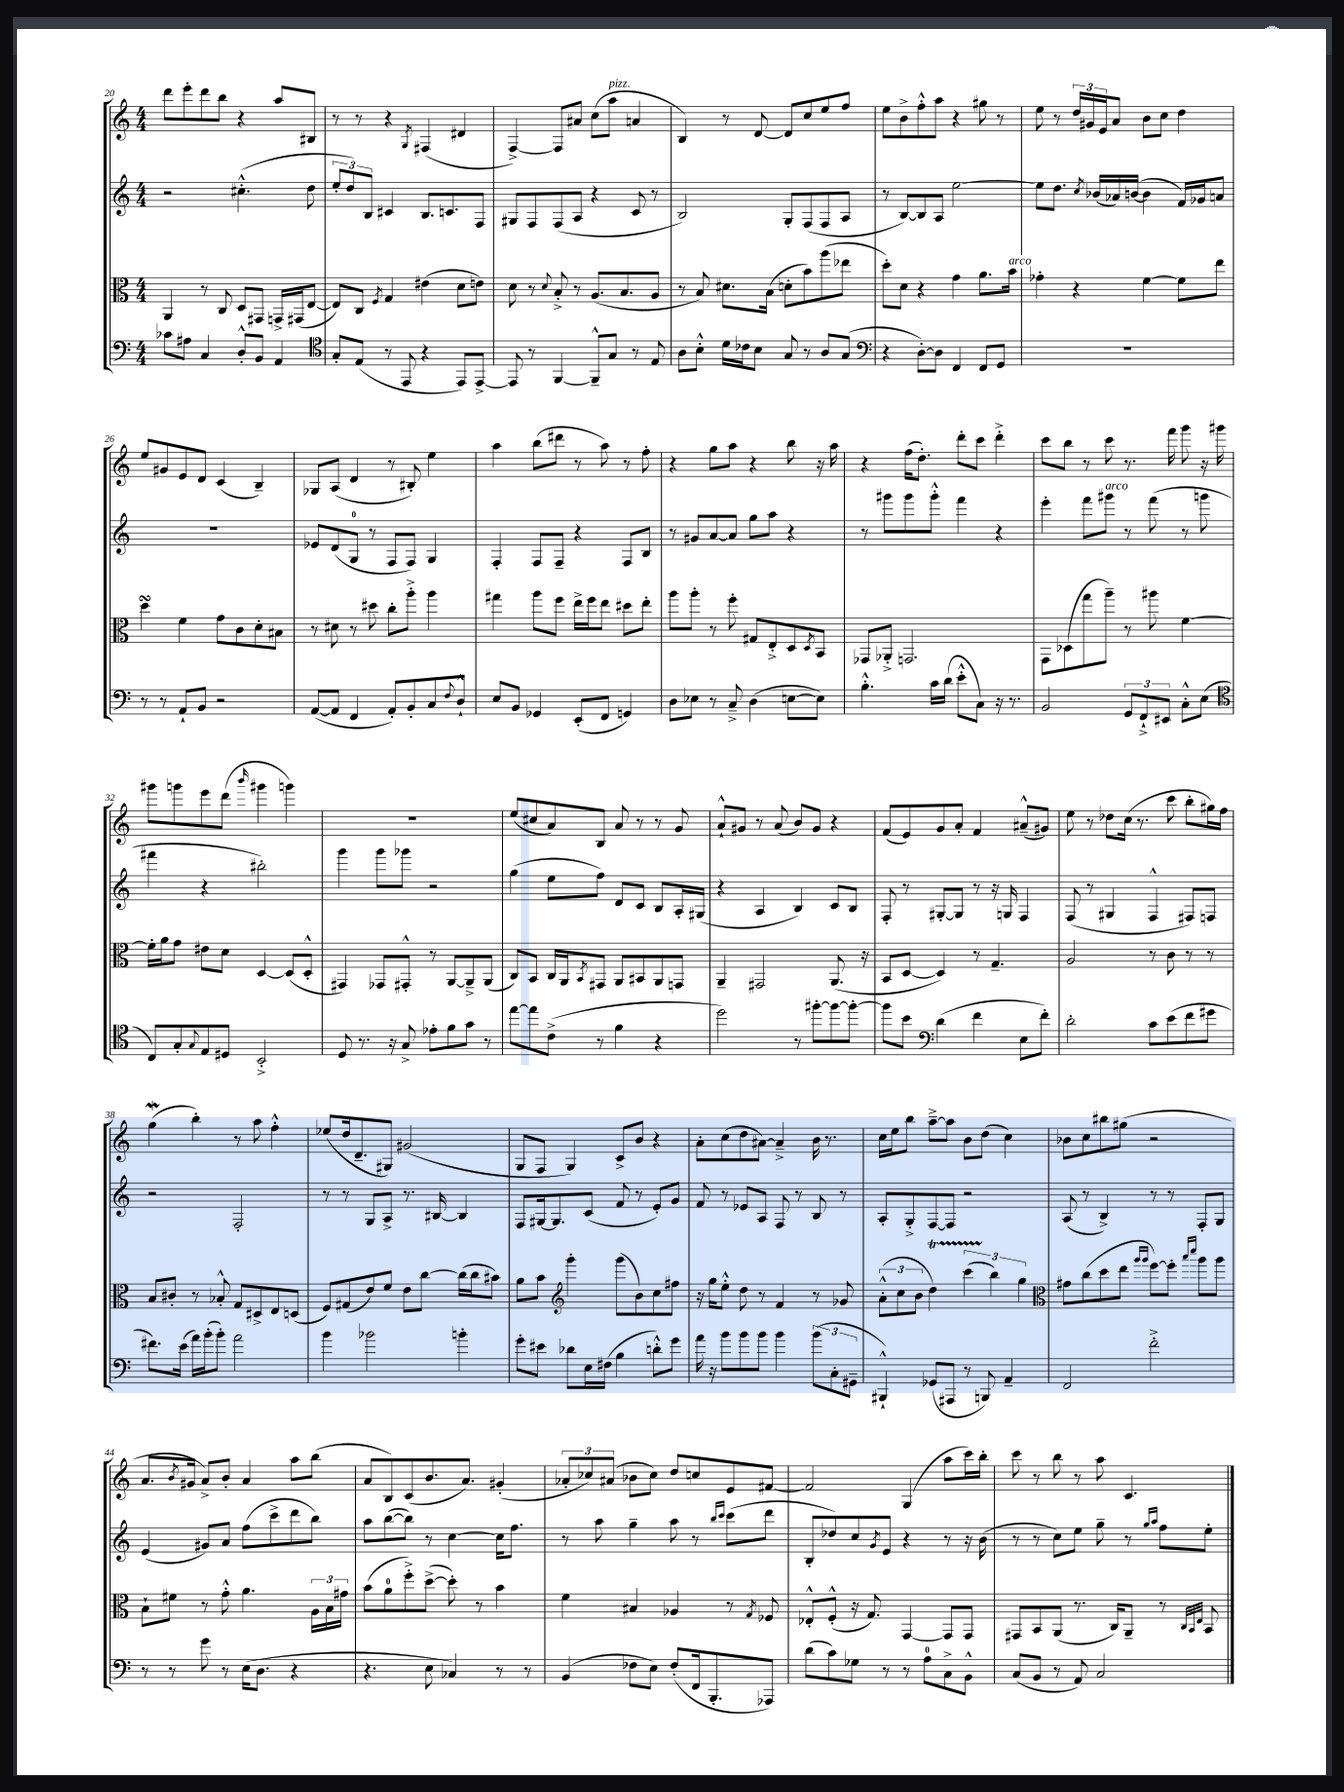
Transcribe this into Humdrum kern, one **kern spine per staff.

**kern	**kern	**kern	**kern
*staff4	*staff3	*staff2	*staff1
*clefF4	*clefC3	*clefG2	*clefG2
*k[]	*k[]	*k[]	*k[]
*M4/4	*M4/4	*M4/4	*M4/4
8c-\L	4AA/	2r	8ddd\L
8A#\J	.	.	8eee'\
4C/	8r	.	8ddd\
.	8C/	.	8bb\J
8D'^^/L	8D/L	(4.cc#'^^\	4r
8BB/J	8GG#/J	.	.
4AA/	16GG^/LL	.	8aa/L
.	(16GG#/J	.	.
.	[8E/J	8dd\	8B#/J
=	=	=	=
*clefC4	*	*	*
8G'/L	8E/]L)	12ee'/L	8r
.	.	12dd/)	.
(8E/J	8C/J	.	8r
.	.	12B/J	.
.	8qF/	.	.
8r	4G/	4c#/	4r
8EE/	.	.	.
.	.	.	8qG/
4r	(4e#\	8.B/L	(4F#/
.	.	8.c/	.
8EE/L)	8d\L	.	4d#/
[8EE^/J	8e\J)	8F/J	.
=	=	=	=
8EE/]	8d\	8G#/L	[4F^/)
8r	8r	8F/	.
.	8qqd/	.	.
[4FF/	8B'^/	(8F/	8F/]L
.	8r	8A/J	8a#/J
8FF~^^/]L	(8.A/L	4r	(8cc\L
8G/J	.	.	8aa\J
.	8.B/	.	.
8r	.	8c/	4a/
8E/	8A/J	8r	.
=	=	=	=
8A\L	8r	2B/)	4B/)
8B'^^\J	8B/)	.	.
16d\LL	8.d#\L	.	8r
16c-\J	.	.	.
8B\J	.	.	[8d/
.	(16B\Jk	.	.
8G/	8d'\L	8G'/L	8d/]L
8r	8b\)	(8F/	8cc/
8A/L	(8aa\	8F/	8ee/
(8G/J	8ee-\J	8A/J	8ff/J
=	=	=	=
*clefF4	*	*	*
4r	8dd'\L)	8r	8ee\L
.	8d\J	[8B/L)	8b^\
[8D'\L)	4r	8B/]	8ff'^^\
8D\]J	.	8A/J	8aa\J
4FF/	4g\	[2ee\	4r
8FF/L	8.a\L	.	8gg#\
8GG/J	.	.	8r
.	16b\Jk	.	.
=	=	=	=
1r	4g-'\	8ee\]L	8ee\
.	.	8.dd\J	8r
.	4r	.	24dd/LL
.	.	.	24g#/
.	.	8qcc/	.
.	.	(16b-/LL	.
.	.	.	24e/J
.	.	16a-/)	8a/J
.	.	([16b/JJ	.
.	[4f\	4b\]	8b\L
.	.	.	8cc\J
.	8f\]L	16f/LL)	4dd\
.	.	16g-/J	.
.	8ee\J	8a/J	.
=	=	=	=
8r	4dd\	1r	8ee/L
8r	.	.	8g#/
8AA`/L	4f\	.	8e/
8BB/J	.	.	8d/J
2r	8g\L	.	(4c/
.	8c\	.	.
.	8d'\	.	4B~/)
.	8B#\J	.	.
=	=	=	=
([8AA/L	8r	8e-/L	8G-/L
8AA/]J	8d#\	(8d/	(8A/J
4FF/	8r	8G/J	4d/
.	8dd#\	8r	.
8AA'/L)	8cc'\L	8F/L	8r
8BB'/	8aa'^\J	8F/J)	8B#'/)
8C/	4aa\	4G/	4ee\
8qqF/	.	.	.
8D`^^/J	.	.	.
=	=	=	=
8E/L	4gg#\	4F'/	4aa\
8BB/J	.	.	.
4GG-/	8aa\L	8F/L	(8bb\L
.	8ff\J	8F~/J	8ddd#\J
(8EE'/L	16ee^\LL	4r	8r
.	16ff\J	.	.
8FF/J	8ee\J	.	8aa\)
4GG/)	8dd#\L	8F/L	8r
.	8ee'\J	8B/J	8ff'\
=	=	=	=
8D\L	8aa\L	8r	4r
8E-\J	8aa'\J	8g#/L	.
8r	8r	[8a/	8gg\L
8C~^/	8ff'\	8a/]J	8aa\J
(4D\	8G#/L	8gg\L	4r
.	8E'^/	8aa\J	.
[8E\L	8D/	4r	8bb\
.	8qD/	.	.
8E\]J)	8BB/J	.	16r
.	.	.	16aa\
=	=	=	=
4.B'^^\	8GG-/L	8r	4r
.	8AA-'^/J	8ggg#\L	.
.	2.GG/	8ggg#\	(16ff\LK
.	.	.	8.dd'\J)
16c\LL	.	8ggg#'^^\J	.
(16d\JJ	.	.	.
8e'^^\L	.	4fff\	8ddd'\L
8C\J)	.	.	8ccc\J
16r	.	4r	4ddd'^\
8.r	.	.	.
=	=	=	=
2BB/	8GG\L	4eee'\	8ccc\L
.	(8D-\	.	8bb\J
.	8gg\	8fff\L	8r
.	8aa~\J)	8ggg#\J	8ccc\
12GG/L	8r	8r	8.r
12FF`^/	.	.	.
.	8aa#\	(8fff\	.
12EE#/J	.	.	.
.	.	.	16fff\
8C'^^\L	[4f\	8r	8ggg\
(8E\J	.	8ggg\	16r
.	.	.	16ggg#\
=	=	=	=
*clefC4	*	*	*
8C/L)	16f'\]LL	4fff#\	8ggg#\L
.	16a\J	.	.
8G'/	8g\J	.	8ggg\
8qqG/	.	.	.
8E/	8e#\L	4r	8eee\
8D#/J	8d\J	.	(8ddd\J
.	.	.	16qqbbb/
2BB'^/	[4D/	2bb#'\)	4ggg#\
.	(8D/]L	.	4ggg\)
.	8D'^^/J	.	.
=	=	=	=
8D/	4GG#/)	4ggg\	1r
8.r	.	.	.
.	8GG-/L	8ggg\L	.
16r	.	.	.
8G^/	8GG#'^^/J	8ggg-\J	.
8e-'\L	8r	2r	.
8f\	[8AA/L	.	.
8g\J	8AA~^/]	.	.
8r	(8AA/J	.	.
=	=	=	=
[8ee\L	8C/L)	(4gg\	(8ee/L
8ee\]	8BB/J	.	8cc#/
(8c^\J	16C/LL	8ee\L	8a/)
.	16AA/J	.	.
.	8qBB/	.	.
8r	8GG#/J	8ff\J)	8B/J
4f\	8AA/L	8d/L	8a/
.	8BB#/	8c/J	8r
4r	8AA/	8B/L	8r
.	8GG/J	16A'/L	8g/
.	.	(16G#/JJ	.
=	=	=	=
2dd\)	4AA~/	4r	8a`^^/L
.	.	.	8g#/J
.	2GG#/	4A/	8r
.	.	.	(8a/
8r	.	4B/)	8b/L)
[8ff#'\L	.	.	8g#/J
8ff#\_	(8.AA/	8c/L	4r
8ff#'\_J	.	8B/J	.
.	16r	.	.
=	=	=	=
8ff#\]L	8BB/L	8F'/	(8f/L
8b\J	[8D/J	8r	8e/)
*clefF4	*	*	*
(4d\	4D/])	[8G#'/L	8g/
.	.	8G#/]J	8a'/J
4f\	8r	8r	4f/
.	4.G~/	16r	.
.	.	16G/	.
8E\L	.	4F/	(8a#~^^/L
8f'\J)	.	.	8g#/J)
=	=	=	=
2d'\	2A/	(8F/	8ee\
.	.	8r	8r
.	.	4G#/	8dd-\L
.	.	.	(16cc\Jk
.	.	.	8.r
8c\L	8r	4F^^/	.
(8e\	8c\	.	8ccc\
8f\	8r	8F#/L)	8bb'\L
8g#\J	8r	8F/J	16gg#\L)
.	.	.	16ff\JJ
=	=	=	=
8.f#\L)	8B/L	2r	(4gg\
.	8c#'/J	.	.
(16e\Jk	.	.	.
16a\LL)	8r	.	4bb'\)
(16b'\J	.	.	.
8b'\J)	8B-'^^/	.	.
2a\	8G/L	2F'/	8r
.	8D#^/	.	8aa\
.	8E/	.	4ff'^^\
.	(8D/J	.	.
=	=	=	=
4b\	8F/L)	8r	(8ee-/L
.	(8G#/	8r	16dd/k
.	.	.	8.d~/
2b-\	8e/)	8G/L	.
.	8f/J	8A^/J	8G#/J)
.	8e\L	8.r	(2g#/
.	[8cc\J	.	.
.	.	[16B#/	.
4b'\	(16cc\]LL	4B#/]	.
.	16cc\J	.	.
.	8b#\J)	.	.
=	=	=	=
8g'\L	8a\L	8F/L	8G/L
8e#\J	8b\J	[16G#/k	8F/J
.	.	8.G#/]	.
*	*clefG2	*	*
8d-\L	4ggg'\	.	4G/)
16E\L	.	(8c/J	.
(16F#\JJ	.	.	.
4B\	(8ggg\L	8f/	8c^/L
.	8b\)	8r	8b/J
8d'^^\L)	8cc\	8e'/L)	4r
8g\J	8ff#\J	8g/J	.
=	=	=	=
16a\	16r	8f/	8a'\L
16r	16gg\LK	.	.
8b\L	8ee'^^\J	8r	(8cc\
8b\	8dd\	8e-/L	8dd\
8b\J	8r	8A/J	[8a#\J)
4b\	4f/	8F/	4a#~^/]
.	.	8r	.
(12b\L	8r	8B/	16b\
.	.	.	8.r
12C'\	.	.	.
.	8g-/	8r	.
12GG#~\J	.	.	.
=	=	=	=
4BBB#`^^/)	(12a'^^\L	8A'/L	16cc\LL
.	.	.	16ee\J
.	12cc\	.	.
.	.	8G'^/	8bb\J
.	12b\J	.	.
(8GG-/L	4dd\)	[8F/	[8aa~^\L
8AAA#/J	.	8F/]J	8aa\]J
8r	(6ccc\	2r	8b\L
8BBB/)	.	.	(8dd\J
.	6bb\)	.	.
4AA~/	.	.	4cc\)
.	6gg\	.	.
=	=	=	=
*	*clefC3	*	*
2FF/	8g#\L	(8A/	8b-\L
.	(8cc\	8r	8cc\
.	8dd\	4B^/)	8bb#\
.	8ee\J	.	(8gg#\J
.	16qqaa/LL	.	.
.	16qqaa/JJ	.	.
2f'^\	[8ff\L)	8r	2r
.	8ff'\]J	8r	.
.	16qqbb/LL	.	.
.	16qqddd/JJ	.	.
.	8aa\L	8F'/L	.
.	8aa\J	8G/J	.
=	=	=	=
8r	8B`\L	(4e/	8.a/L
8r	8f#\J	.	.
.	.	.	8qb/
.	.	.	16g#/Jk
8g\	8r	8g#/L)	8a^/L)
8r	8g'^^\	8a/J	8b'/J
(16E\LK	4.a\	(8ff\L	4a/
8.D\J	.	.	.
.	.	8ccc^\	.
4r	.	8ddd\	8aa\L
.	24A\LL	8bb\J)	(8bb\J
.	24B\	.	.
.	24g#\JJ	.	.
=	=	=	=
4.r	(8b\L	8aa\L	8a/L
.	8a\	([8bb\	8B/)
.	8ff'^\)	8bb\]J)	(8c/
8E\	([8dd^\J	8r	8.b/
4C-/)	8dd'\])	[4cc\	.
.	.	.	8.a/J)
.	8r	.	.
8r	4b\	16cc\]LK	(4g#'/
.	.	8.ff\J	.
8r	.	.	.
=	=	=	=
(4BB/	4f\	8r	12a-'/L
.	.	.	12cc-/)
.	.	8aa\	.
.	.	.	(12a#/J
8F-\L	4B#/	4gg~\	8b-\L
8E\J)	.	.	8cc-\J)
(8F-'/L	4A-/	8aa\	8dd/L
16FF/k	.	8r	8cc/
8.BBB'/	.	.	.
.	.	16qqbb/LL	.
.	.	16qqccc/JJ	.
.	8r	(8ccc\L	8e/
.	8qG/	.	.
8AAA-/J)	8F-/	8ddd\J	[8f#/J
=	=	=	=
(8d\L	8E-'^^/L	8B'/L	2f#/]
8c\)	(8F'^^/J	8dd-/)	.
8G-\J	16r	8cc/	.
.	8.G/)	.	.
.	.	8qg/	.
8r	.	8e/J	.
8r	[4GG/	4r	(4G/
8A\L	.	.	.
8C^\	8GG/]L	8r	8aa\L
8BB^^\J	8GG/J	16r	16ccc\L)
.	.	(16b\	16bb'\JJ
=	=	=	=
(8C/L	8GG#/L	8r	8ccc\
8BB/J	8BB/	8r	8r
8r	(8AA/J	8cc\L)	8bb\
8AA/)	8.r	8ee\J	8r
2C/	.	8gg~\	8aa\
.	16C/LK)	.	.
.	8AA~/J	8r	4.c/
.	.	16qqgg/LL	.
.	.	16qqaa/JJ	.
.	8r	8ff\L	.
.	32qqC/LLL	.	.
.	32qqBB/	.	.
.	32qqE/JJJ	.	.
.	8BB/	8ee'\J	.
==	==	==	==
*-	*-	*-	*-
